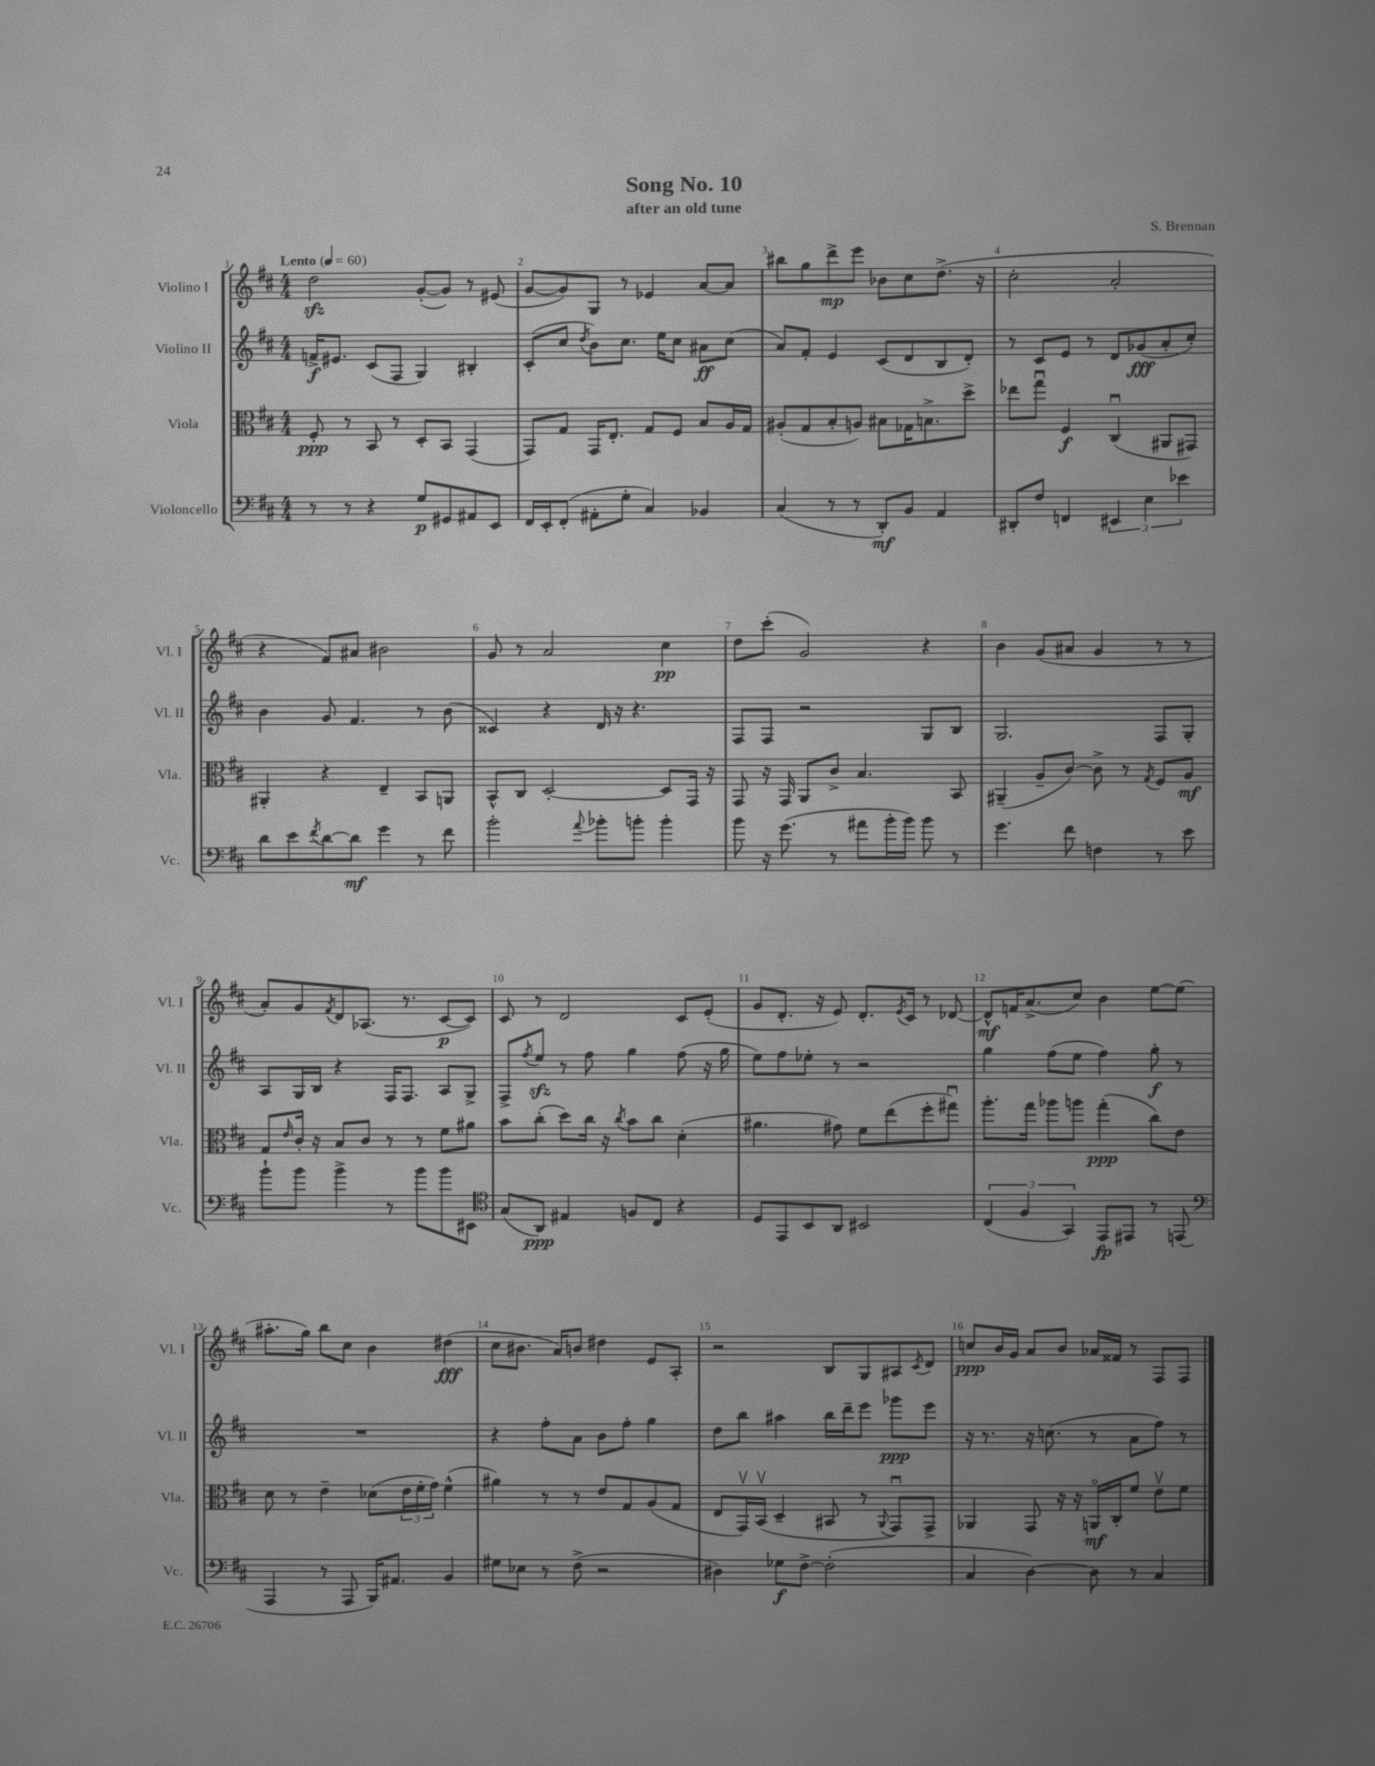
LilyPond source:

\header { title = "Song No. 10" composer = "S. Brennan" subtitle = "after an old tune" }
<<
\new StaffGroup <<
\new Staff = "s0" \with { instrumentName = "Violino I" shortInstrumentName = "Vl. I" } {
    \clef treble \key d \major \numericTimeSignature \time 4/4 \tempo "Lento" 4 = 60
    d''2\sfz g'8~-.( g'8) r8 eis'8( |
    g'8~ g'8) g8 r8 ees'4 a'8~ a'8 |
    bis''8 g''8 d'''8->\mp e'''8 bes'8 cis''8 d''8.->( r16 |
    cis''2-. a'2-. |
    r4 fis'8) ais'8 bis'2 |
    g'8 r8 a'2 cis''4\pp |
    d''8 cis'''8-.( g'2) r4 |
    b'4 g'8( ais'8 g'4 r8 r8 |
    a'8-.) g'8 \acciaccatura { fis'8 } d'8 aes8.( r8. cis'8~\p cis'8) |
    cis'8 r8 d'2 cis'8 e'8-.( |
    g'8 d'8.-. r16 e'8) d'8.-. \acciaccatura { e'8 } cis'16 r8 des'8~ |
    des'8-^\mf f'16 a'8.->( cis''8) b'4 e''8~ e''8( |
    ais''8.-. g''16) b''8 cis''8 b'4 dis''4\fff( |
    cis''8 bis'8. a'16) b'8 dis''4 e'8 a8-. |
    r2 b8 g8 ais8 \acciaccatura { cis'8 } d'8 |
    c''8\ppp b'16 g'16 a'8 b'8 aes'16 fisis'16 r8 fis8 fis8 \bar "|." |
}
\new Staff = "s1" \with { instrumentName = "Violino II" shortInstrumentName = "Vl. II" } {
    \clef treble \key d \major \numericTimeSignature \time 4/4
    f'16->\f eis'8. cis'8( fis8 g4) bis4-. |
    cis'8-.( cis''8 \acciaccatura { d''8 } b'8) cis''8. e''16 cis''8 ais'8\ff cis''8( |
    a'8) fis'8-. e'4 cis'8( d'8 b8 d'8-.) |
    r8 cis'8 e'8 r8 d'8 ges'8\fff( a'8-. cis''8-.) |
    b'4 g'8 fis'4. r8 b'8( |
    cisis'4) r4 d'16 r16 r4. |
    fis8 fis8 r2 g8 b8 |
    g2. fis8 g8-. |
    a8 g16 b16 r4 fis16 fis8. a8 g8-> |
    fis8-> \acciaccatura { fis''8 } e''8\sfz r8 fis''8 g''4 fis''8( r16 g''16 |
    e''8) fis''8 ees''8-. r8 r2 |
    g''4 fis''8( e''8 fis''4) g''8-.\f r8 |
    R1 |
    r4 fis''8-. a'8 b'8 fis''8-. g''4 |
    d''8 b''8 ais''4 b''16 d'''16-- e'''8 ges'''8\ppp e'''8 |
    r16 r8. r16 c''8.( r8 a'8 fis''8) r8 \bar "|." |
}
\new Staff = "s2" \with { instrumentName = "Viola" shortInstrumentName = "Vla." } {
    \clef alto \key d \major \numericTimeSignature \time 4/4
    fis8-.\ppp r8 b,8 r8 d8-. b,8 g,4( |
    g,8) g8 g,16 e8.-. g8 fis8 b8 a16 g16 |
    ais8-.( g8 b8-. a8) bis8 ges16 b8.-> d''8-> |
    ees''8 g''8\downbow fis4\f cis4\downbow( ais,8 gis,8) |
    ais,4-. r4 e4-- b,8 a,8 |
    b,8-^ cis8 d2~-. d8 g,16 r16 |
    g,8 r16 g,16 a,8 cis'8-> b4. b,8 |
    ais,4--( a8-- cis'8~) cis'8-> r8 \acciaccatura { g8 } fis8 a8\mf |
    g8 \grace { e'16 } cis'16-. r16 b8 cis'8 r8 r8 fis'8 ais'8 |
    b'8 cis''8-.( d''8) cis''16 r16 \acciaccatura { cis''8 } b'8 cis''8 d'4-.( |
    ais'4. gis'8) fis'8 e''8( fis''8-. gis''8\downbow) |
    a''8.-. g''16 aes''8 a''8 g''4-.\ppp( cis''8) e'8 |
    d'8 r8 e'4-- des'8( \tuplet 3/2 { e'16 fis'16-. g'16) } fis'4-^( |
    ais'4) r8 r8 e'8 g8 a8( g8 |
    e8 g,16\upbow) b,16\upbow( d4-- bis,8 r8 \appoggiatura { a,8 } g,8\downbow) g,8-> |
    aes,4 g,8 r16 r16 a,16\flageolet\mf cis16-. fis'8 e'8\upbow fis'8 \bar "|." |
}
\new Staff = "s3" \with { instrumentName = "Violoncello" shortInstrumentName = "Vc." } {
    \clef bass \key d \major \numericTimeSignature \time 4/4
    r8 r8 r4 g8\p gis,8 ais,8 e,8 |
    fis,16 e,16-. fis,8-.( ais,8-. g8-. cis4) bes,4 |
    cis4( r8 r8 d,8-.\mf) b,8 a,4 |
    dis,8-. fis8 f,4 \tuplet 3/2 { eis,4 e4 ees'4 } |
    d'8 e'8 \acciaccatura { fis'8 } d'8~ d'8\mf g'4 r8 fis'8 |
    b'2-. \appoggiatura { a'8 } bes'8-. b'8-. b'4-. |
    b'8 r16 g'8.( r8 ais'8 b'16-. b'16) b'8 r8 |
    g'4. fis'8 f4 r8 e'8 |
    b'8-! b'8 b'4-> r8 b'8 b'8 eis,8 |
    \clef tenor g8( a,8\ppp) eis4 f8 cis8 r4 |
    d8 e,8 b,8 a,8 bis,2 |
    \tuplet 3/2 { cis4( fis4 g,4) } e,8\fp eis,8 r8 e,8( |
    \clef bass a,,4 r8 a,,8 b,,16) ais,8. b,4 |
    gis8 ees8 r8 fis8->( r2 |
    dis4) ges8\f fis8~-> fis2-.( |
    cis4 d4~) d8 r8 cis4 \bar "|." |
}
>>
>>
\layout { \context { \Score \override BarNumber.break-visibility = ##(#f #t #t) barNumberVisibility = #all-bar-numbers-visible } }
